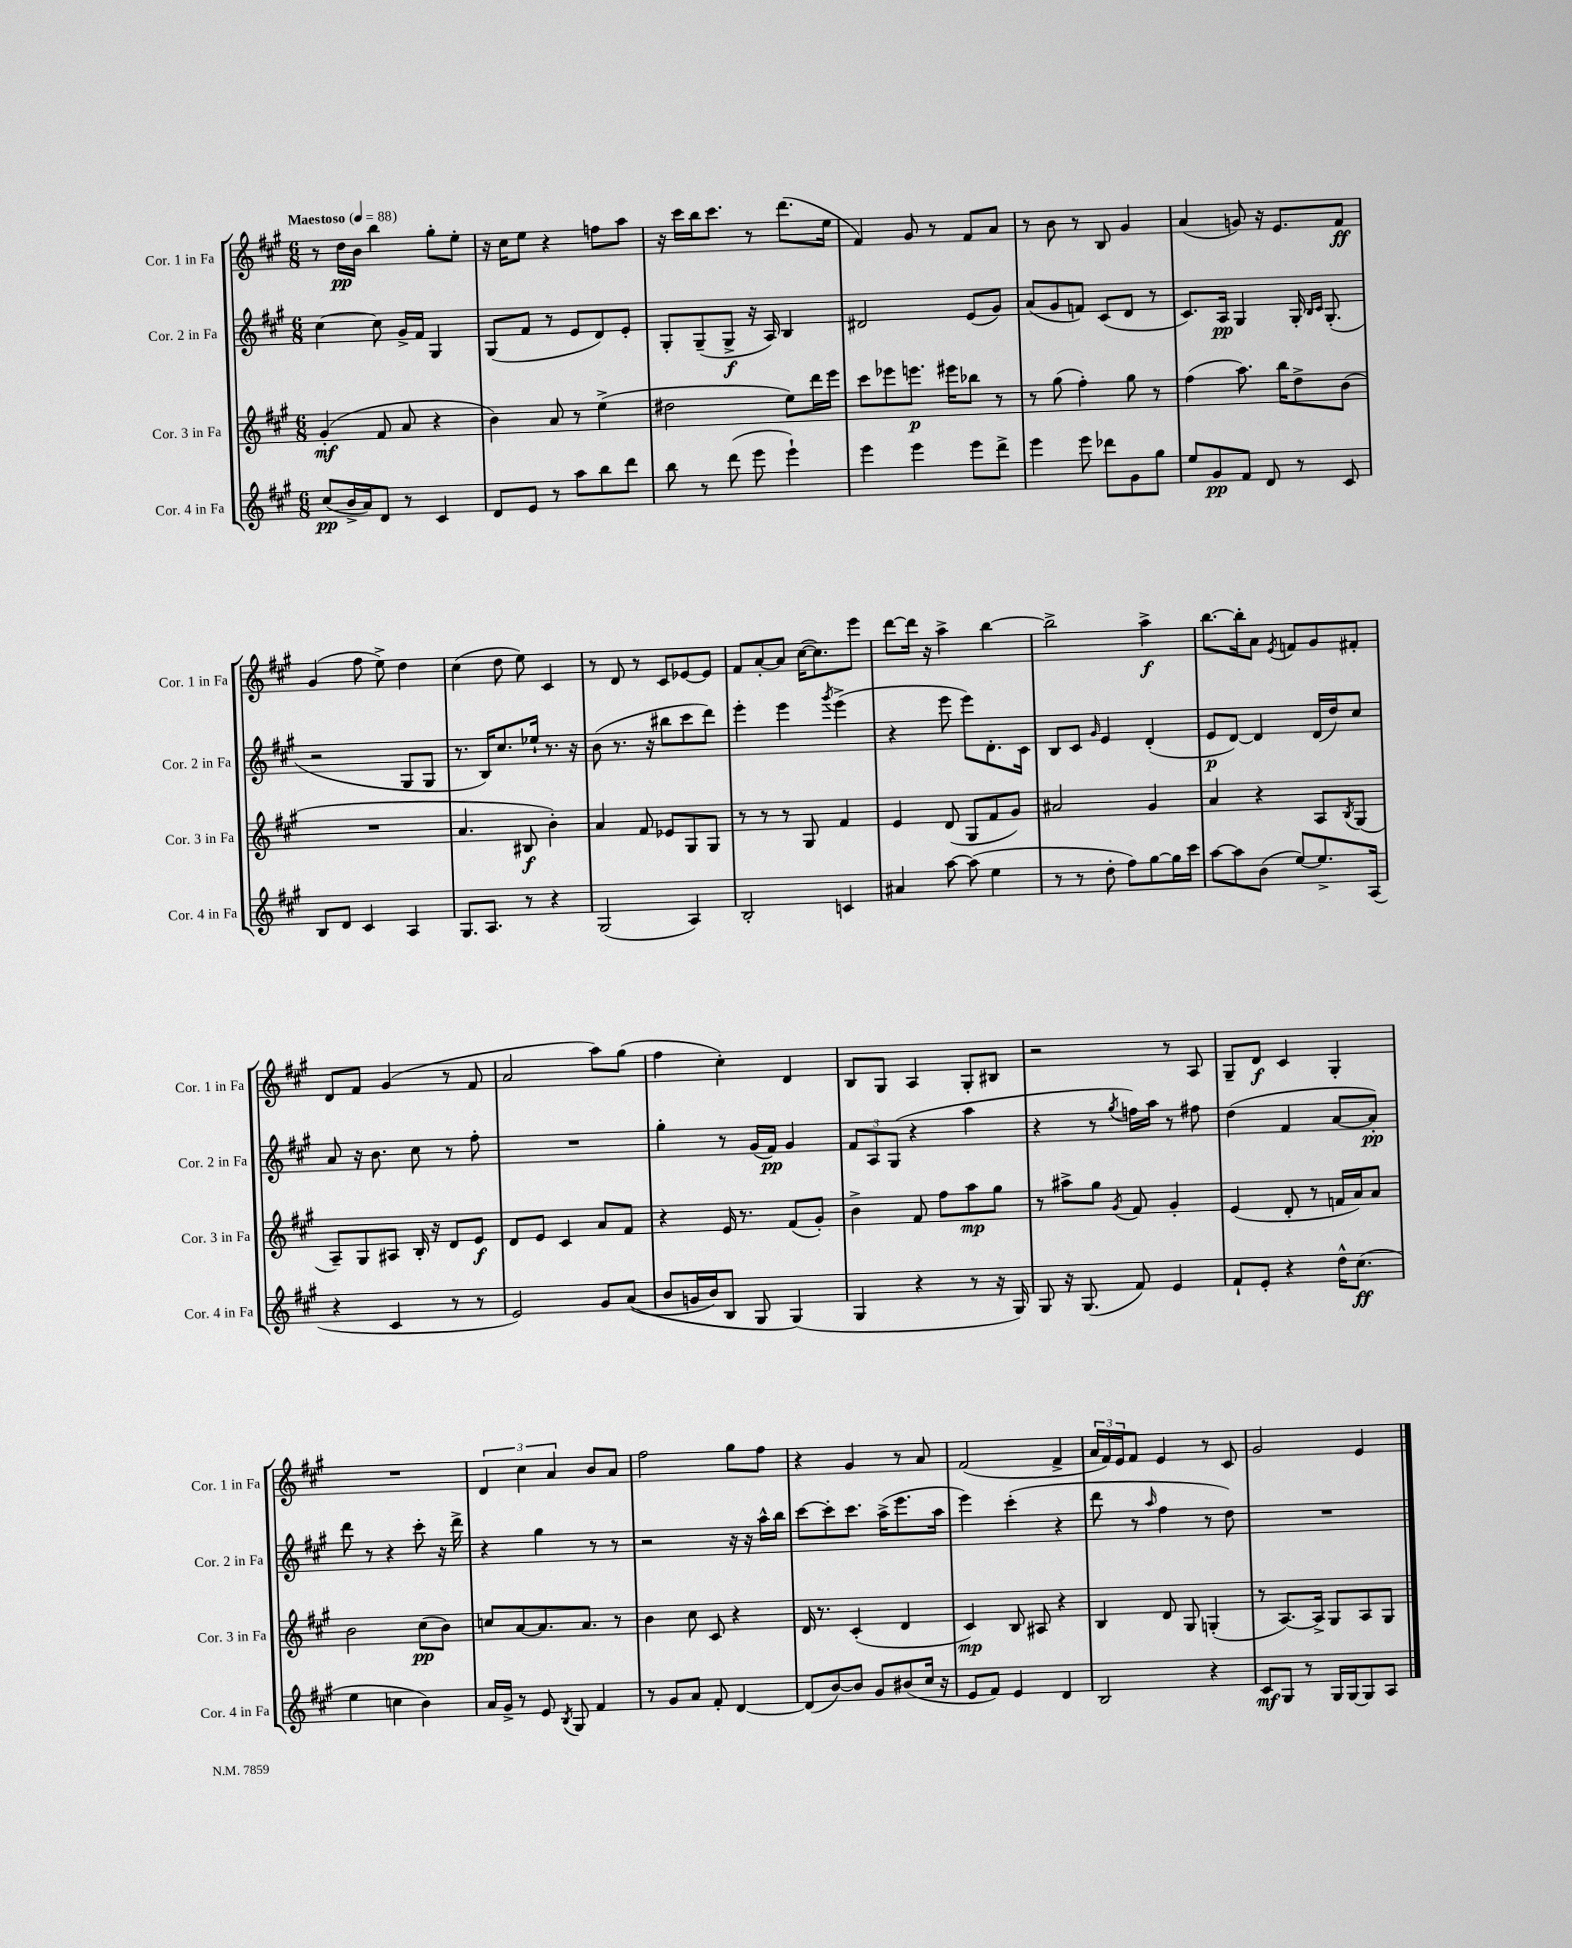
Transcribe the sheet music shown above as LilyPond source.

<<
\new StaffGroup <<
\new Staff = "s0" \with { instrumentName = "Cor. 1 in Fa" shortInstrumentName = "Cor. 1 in Fa" } {
    \clef treble \key a \major \numericTimeSignature \time 6/8 \tempo "Maestoso" 4 = 88
    r8 d''16\pp b'16 b''4 gis''8-. e''8-. |
    r16 cis''16 e''8 r4 f''8 a''8 |
    r16 cis'''16 b''16 cis'''8. r8 d'''8.( e''16 |
    fis'4) gis'8 r8 fis'8 a'8 |
    r8 b'8 r8 b8 gis'4 |
    a'4( g'8) r16 e'8. fis'8\ff |
    gis'4( fis''8 e''8->) d''4 |
    cis''4( d''8 e''8) cis'4 |
    r8 d'8 r8 cis'8 ees'8~ ees'8 |
    fis'8 a'8~-. a'8 cis''16~( cis''8.) e'''8 |
    d'''8~ d'''16 r16 a''4-> b''4~ |
    b''2-> a''4->\f |
    b''8.~ b''16-. a'8 \acciaccatura { e'8 } f'8 gis'8 fis'8-. |
    d'8 fis'8 gis'4( r8 fis'8 |
    a'2 a''8) gis''8( |
    fis''4 cis''4-.) d'4 |
    b8 gis8 a4 gis8-. bis8 |
    r2 r8 a8 |
    gis8-- d'8\f cis'4 gis4-. |
    R2. |
    \tuplet 3/2 { d'4 cis''4 a'4 } b'8 a'8 |
    fis''2 gis''8 fis''8 |
    r4 gis'4 r8 a'8 |
    fis'2( fis'4-> |
    \tuplet 3/2 { a'16 fis'16) e'16 } fis'8 e'4 r8 cis'8 |
    gis'2 e'4 \bar "|." |
}
\new Staff = "s1" \with { instrumentName = "Cor. 2 in Fa" shortInstrumentName = "Cor. 2 in Fa" } {
    \clef treble \key a \major \numericTimeSignature \time 6/8
    cis''4~ cis''8 gis'16-> fis'16 gis4 |
    gis8( fis'8 r8 e'8 d'8) e'8-. |
    gis8-. gis8--( gis8->\f r16 a16) b4 |
    dis'2 e'8( gis'8) |
    a'8( gis'8 f'8) cis'8( d'8 r8 |
    cis'8.) a16\pp gis4 gis16-. \grace { b16 cis'16 } gis8.-.( |
    r2 gis8 gis8 |
    r8. b16) cis''8. ees''16-! r8. r16 |
    b'8( r8. r16 bis''8 cis'''8 d'''8) |
    e'''4-. e'''4 \acciaccatura { gis'''8 } e'''4->( |
    r4 e'''8 e'''8) d'8.-. cis'16 |
    b8 cis'8 \grace { gis'16 } e'4 d'4-.( |
    e'8\p d'8~) d'4 d'16( d''16) cis''8 |
    a'8 r16 b'8. cis''8 r8 fis''8-. |
    R2. |
    gis''4-. r8 gis'16( fis'16\pp) gis'4 |
    \tuplet 3/2 { fis'8 a8 gis8( } r4 a''4 |
    r4 r8 \acciaccatura { gis''8 } f''16) a''16 r8 fis''8 |
    d''4( fis'4 a'8~ a'8-.\pp) |
    d'''8 r8 r4 cis'''8-. r16 d'''16-> |
    r4 gis''4 r8 r8 |
    r2 r16 r16 a''16-^ b''16 |
    cis'''8~ cis'''8-. cis'''8. a''16->( e'''8. a''16 |
    e'''4) cis'''4-.( r4 |
    d'''8 r8 \grace { a''16 } fis''4 r8 d''8) |
    R2. \bar "|." |
}
\new Staff = "s2" \with { instrumentName = "Cor. 3 in Fa" shortInstrumentName = "Cor. 3 in Fa" } {
    \clef treble \key a \major \numericTimeSignature \time 6/8
    gis'4-.\mf( fis'8 a'8 r4 |
    b'4) a'8 r8 e''4->( |
    dis''2 e''8) d'''16 e'''16 |
    cis'''8 ees'''8 e'''8.\p eis'''16 bes''8 r8 |
    r8 gis''8( fis''4-.) gis''8 r8 |
    fis''4( a''8.) b''16 d''8-> b'8( |
    R2. |
    a'4. bis8\f b'4-.) |
    a'4 fis'8 ees'8 gis8 gis8 |
    r8 r8 r8 gis8 fis'4 |
    e'4 d'8( gis8 fis'8 gis'8) |
    ais'2 gis'4 |
    a'4 r4 a8 \acciaccatura { b8 } gis8( |
    a8--) gis8 ais8 b16-. r16 d'8 e'8\f |
    d'8 e'8 cis'4 a'8 fis'8 |
    r4 e'16 r8. fis'8( gis'8-.) |
    b'4-> fis'8 fis''8 a''8\mp gis''8 |
    r8 ais''8-> gis''8 \acciaccatura { gis'8 } fis'8 gis'4-. |
    e'4( d'8-. r8 f'16 a'16) a'8 |
    b'2 cis''8\pp( b'8) |
    c''8 a'8~ a'8. a'8. r8 |
    b'4 cis''8 cis'8 r4 |
    d'16 r8. cis'4-.( d'4 |
    cis'4\mp) b8 ais8 r4 |
    b4 d'8 gis8 g4-.( |
    r8 a8.~) a16-> gis8 a8 gis8 \bar "|." |
}
\new Staff = "s3" \with { instrumentName = "Cor. 4 in Fa" shortInstrumentName = "Cor. 4 in Fa" } {
    \clef treble \key a \major \numericTimeSignature \time 6/8
    cis''8\pp( b'16-> a'16) d'8 r8 cis'4 |
    d'8 e'8 r8 a''8 b''8 d'''8 |
    b''8 r8 d'''8( e'''8 e'''4-!) |
    e'''4 e'''4 e'''8 d'''8-> |
    e'''4 e'''8 des'''8 gis'8 gis''8 |
    e''8 gis'8\pp fis'8 d'8 r8 cis'8 |
    b8 d'8 cis'4 a4 |
    gis8. a8. r8 r4 |
    gis2( a4) |
    b2-. c'4 |
    ais'4 a''8~ a''8( e''4 |
    r8 r8 d''8-. fis''8) gis''8~ gis''16 cis'''16 |
    a''8~ a''8 b'8( e''8~) e''8.-> a16( |
    r4 cis'4 r8 r8 |
    e'2) gis'8 a'8(\( |
    b'8 g'16 b'16) b8 gis8 gis4(\) |
    gis4 r4 r8 r16 gis16) |
    gis8 r16 gis8.( fis'8) e'4 |
    fis'8-! e'8-. r4 d''16-^ cis''8.\ff( |
    e''4 c''4 b'4) |
    a'16 gis'16-> r8 e'8 \acciaccatura { b8 } gis8 fis'4 |
    r8 gis'8 a'8 fis'8-. d'4~ |
    d'8( b'8~) b'8 gis'8 bis'8( cis''16 r16 |
    e'8 fis'8) e'4 d'4 |
    b2 r4 |
    cis'8\mf gis8 r8 gis16 gis16~ gis8 a8 \bar "|." |
}
>>
>>
\layout { \context { \Score \remove "Bar_number_engraver" } }
